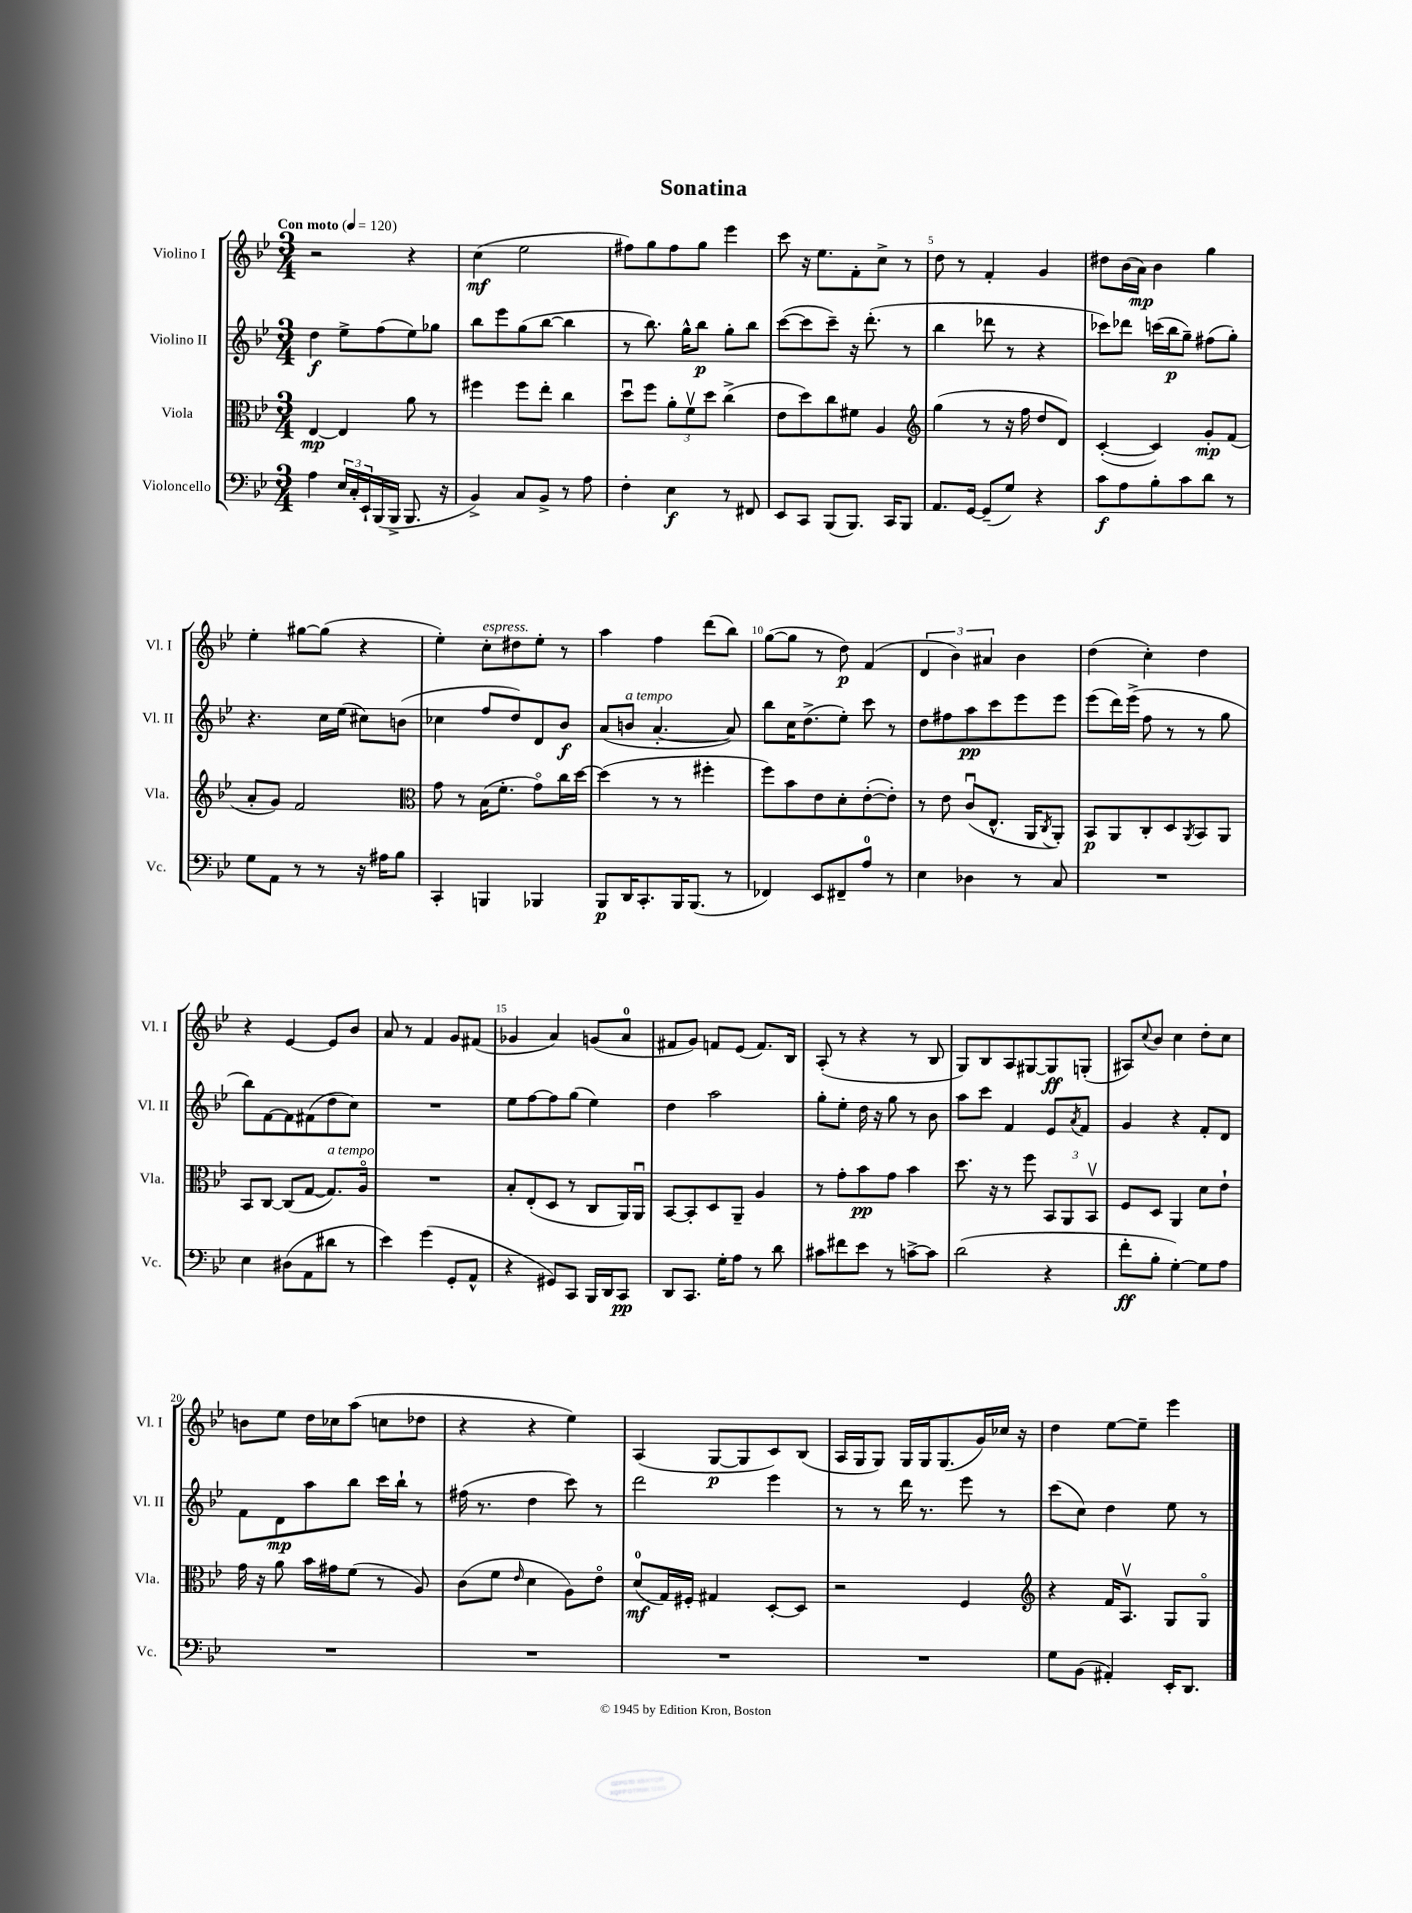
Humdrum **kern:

**kern	**kern	**kern	**kern
*staff4	*staff3	*staff2	*staff1
*clefF4	*clefC3	*clefG2	*clefG2
*k[b-e-]	*k[b-e-]	*k[b-e-]	*k[b-e-]
*M3/4	*M3/4	*M3/4	*M3/4
*MM120	*MM120	*MM120	*MM120
4A	[4E-	4dd	2r
24E-	4E-]	8ee-^	.
24C'	.	.	.
24EE-`	.	.	.
(16BBB-	.	(8ff	.
16BBB-^	.	.	.
8.BBB-	8a	8ee-)	4r
.	8r	8gg-	.
16r	.	.	.
=	=	=	=
4BB-^)	4ff#	8bb-	(4cc
.	.	8eee-	.
8C	8ff#	(8gg	2ee-
8BB-^	8ee-'	[8bb-	.
8r	4cc	4bb-]	.
8A	.	.	.
=	=	=	=
4F'	8ddu	8r	8ff#)
.	8ff	8.bb-)	8gg
4E-	12a'	.	8ff#
.	.	16gg^^	.
.	12fv	.	.
.	.	8bb-	8gg
.	12dd	.	.
8r	(4cc^	8gg'	4eee-
8FF#	.	8bb-	.
=	=	=	=
8EE-	8e-	([8ccc	8ccc
8CC	8dd)	8ccc]	16r
.	.	.	8.ee-
(8BBB-	8cc	8ccc~)	.
8.BBB-)	8f#	16r	8f'
.	.	(8.ddd'	.
.	4A	.	8cc^
16CC	.	.	.
8BBB-	.	8r	8r
=	=	=	=
*	*clefG2	*	*
8.AA	(4gg	4bb-	8dd
.	.	.	8r
[16GG	.	.	.
(8GG~]	8r	8ddd-	4f'
8G)	16r	8r	.
.	16ff	.	.
4r	8dd	4r	4g
.	8d)	.	.
=	=	=	=
8c	([4c'	8ccc-)	8dd#
8A	.	8ddd-	(16b-
.	.	.	16a)
8B-'	4c])	(16ccc	4b-
.	.	16bb-	.
8c	.	8gg~)	.
8d	8g'	(8ff#	4gg
8r	(8f	8gg')	.
=	=	=	=
8G	8a'	4.r	4ee-'
8AA	8g)	.	.
8r	2f	.	[8gg#
8r	.	16cc	(8gg#]
.	.	(16ee-	.
16r	.	8cc#)	4r
16A#	.	.	.
8B-	.	(8b	.
=	=	=	=
*	*clefC3	*	*
4CC'	8g	4cc-	4ee-')
.	8r	.	.
4BBB	(16B-	8ff	8cc'
.	8.f'	.	.
.	.	8dd)	8dd#
4BBB-	8go)	8d	8ee-'
.	16cc	8b-	8r
.	[16dd	.	.
=	=	=	=
8BBB-	(4dd]	(8a	4aa
16DD	.	8b	.
8.CC'	.	.	.
.	8r	[4.a'	4ff
16BBB-	8r	.	.
(8.BBB-	.	.	.
.	4ff#'	.	(8ddd
8r	.	8a])	8bb-)
=	=	=	=
4FF-)	8ff)	8bb-	([8gg
.	8b-	16cc	8gg]
.	.	(8.dd^	.
8EE-	8e-	.	8r
8FF#~	8d'	8ee-')	8dd)
8A	([8e-'	8ccc	(4f
8r	8e-'])	8r	.
=	=	=	=
4E-	8r	8dd	6d
.	8e-	8ff#	.
.	.	.	6b-)
4D-	(8cu	8aa	.
.	.	.	6a#
.	8.E-^^	8ccc	.
8r	.	8eee-	4b-
.	16AA	.	.
.	8qC	.	.
8C	8AA')	8eee-	.
=	=	=	=
2.r	8BB-	(8eee-	(4dd
.	8AA	16ddd)	.
.	.	(16eee-^	.
.	8C'	8ff	4cc')
.	8D	8r	.
.	8qAA	.	.
.	8BB-	8r	4dd
.	8AA	8gg	.
=	=	=	=
4E-	8BB-	8bb-)	4r
.	[8C	[8f	.
(8D#	(8C]	8f]	[4e-
8AA	[8G	(8f#	.
8d#	8.G])	8dd	8e-]
8r	.	8cc)	8b-
.	16Ao	.	.
=	=	=	=
4e-)	2.r	2.r	8a
.	.	.	8r
(4g	.	.	4f
8GG'	.	.	8g
8AA^^	.	.	(8f#
=	=	=	=
4r	8B-'	8ee-	4g-
.	(8E-'	[8ff	.
8GG#)	8D	8ff]	4a)
8CC	8r	(8gg	.
16BBB-	8C	4ee-)	(8g
16DD	.	.	.
8CC	16AA)	.	8a
.	16AAu	.	.
=	=	=	=
8DD	[8BB-	4dd	8f#
8.CC	8BB-']	.	8g)
.	8D	2aa	8f
16G'	.	.	.
8A	8AA~	.	(8e-
8r	4A	.	8.f)
8d	.	.	.
.	.	.	16B-
=	=	=	=
8c#	8r	8gg'	(8A'
8f#	8g'	8ee-'	8r
8e-	8b-	16dd	4r
.	.	16r	.
8r	8g	8gg	.
[8c^	4b-	8r	8r
8c]	.	8b-	8B-
=	=	=	=
(2d	8.dd	8aa	8G)
.	.	8ccc	8B-
.	16r	.	.
.	8r	4f	8A
.	8ff	.	[8G#
4r	12BB-	8e-	8G#]
.	12AA	.	.
.	.	8qa	.
.	.	8f	(8G'
.	12BB-v	.	.
=	=	=	=
8f'	8F	4g	8A#)
.	.	.	8qqcc
8B-'	8D	.	8b-
[4G')	4AA	4r	4cc
8G]	8d	8f'	8dd'
8A	8e-`	8d	8cc
=	=	=	=
2.r	16g	8f	8b
.	16r	.	.
.	8a	8d	8ee-
.	16b-	8aa	16dd
.	16g#	.	16cc-
.	(8f	8bb-	(8aa
.	8r	16ccc	8cc
.	.	16bb-`	.
.	8A)	8r	8dd-
=	=	=	=
2.r	(8c	(16ff#	4r
.	.	8.r	.
.	8f	.	.
.	16qqe-	.	.
.	4d	4dd	4r
.	8A)	8ccc)	4ee-)
.	8e-o	8r	.
=	=	=	=
2.r	(8d	2ddd	(4A
.	16G)	.	.
.	16F#'	.	.
.	4G#	.	[8G
.	.	.	8G]
.	[8D'	4eee-	8c)
.	8D]	.	(8B-
=	=	=	=
2.r	2r	8r	16A
.	.	.	16G
.	.	8r	8G)
.	.	16ddd	16G
.	.	8.r	16G
.	.	.	(8.G
.	4F	8eee-	.
.	.	.	16g)
.	.	8r	16cc-
.	.	.	16r
=	=	=	=
*	*clefG2	*	*
8G	4r	(8ccc	4dd
(8BB-	.	8cc)	.
4AA#')	16f	4dd	[8ee-
.	8.Av	.	.
.	.	.	8ee-~]
16EE-'	8G	8ee-	4eee-
8.DD	.	.	.
.	8Go	8r	.
==	==	==	==
*-	*-	*-	*-
